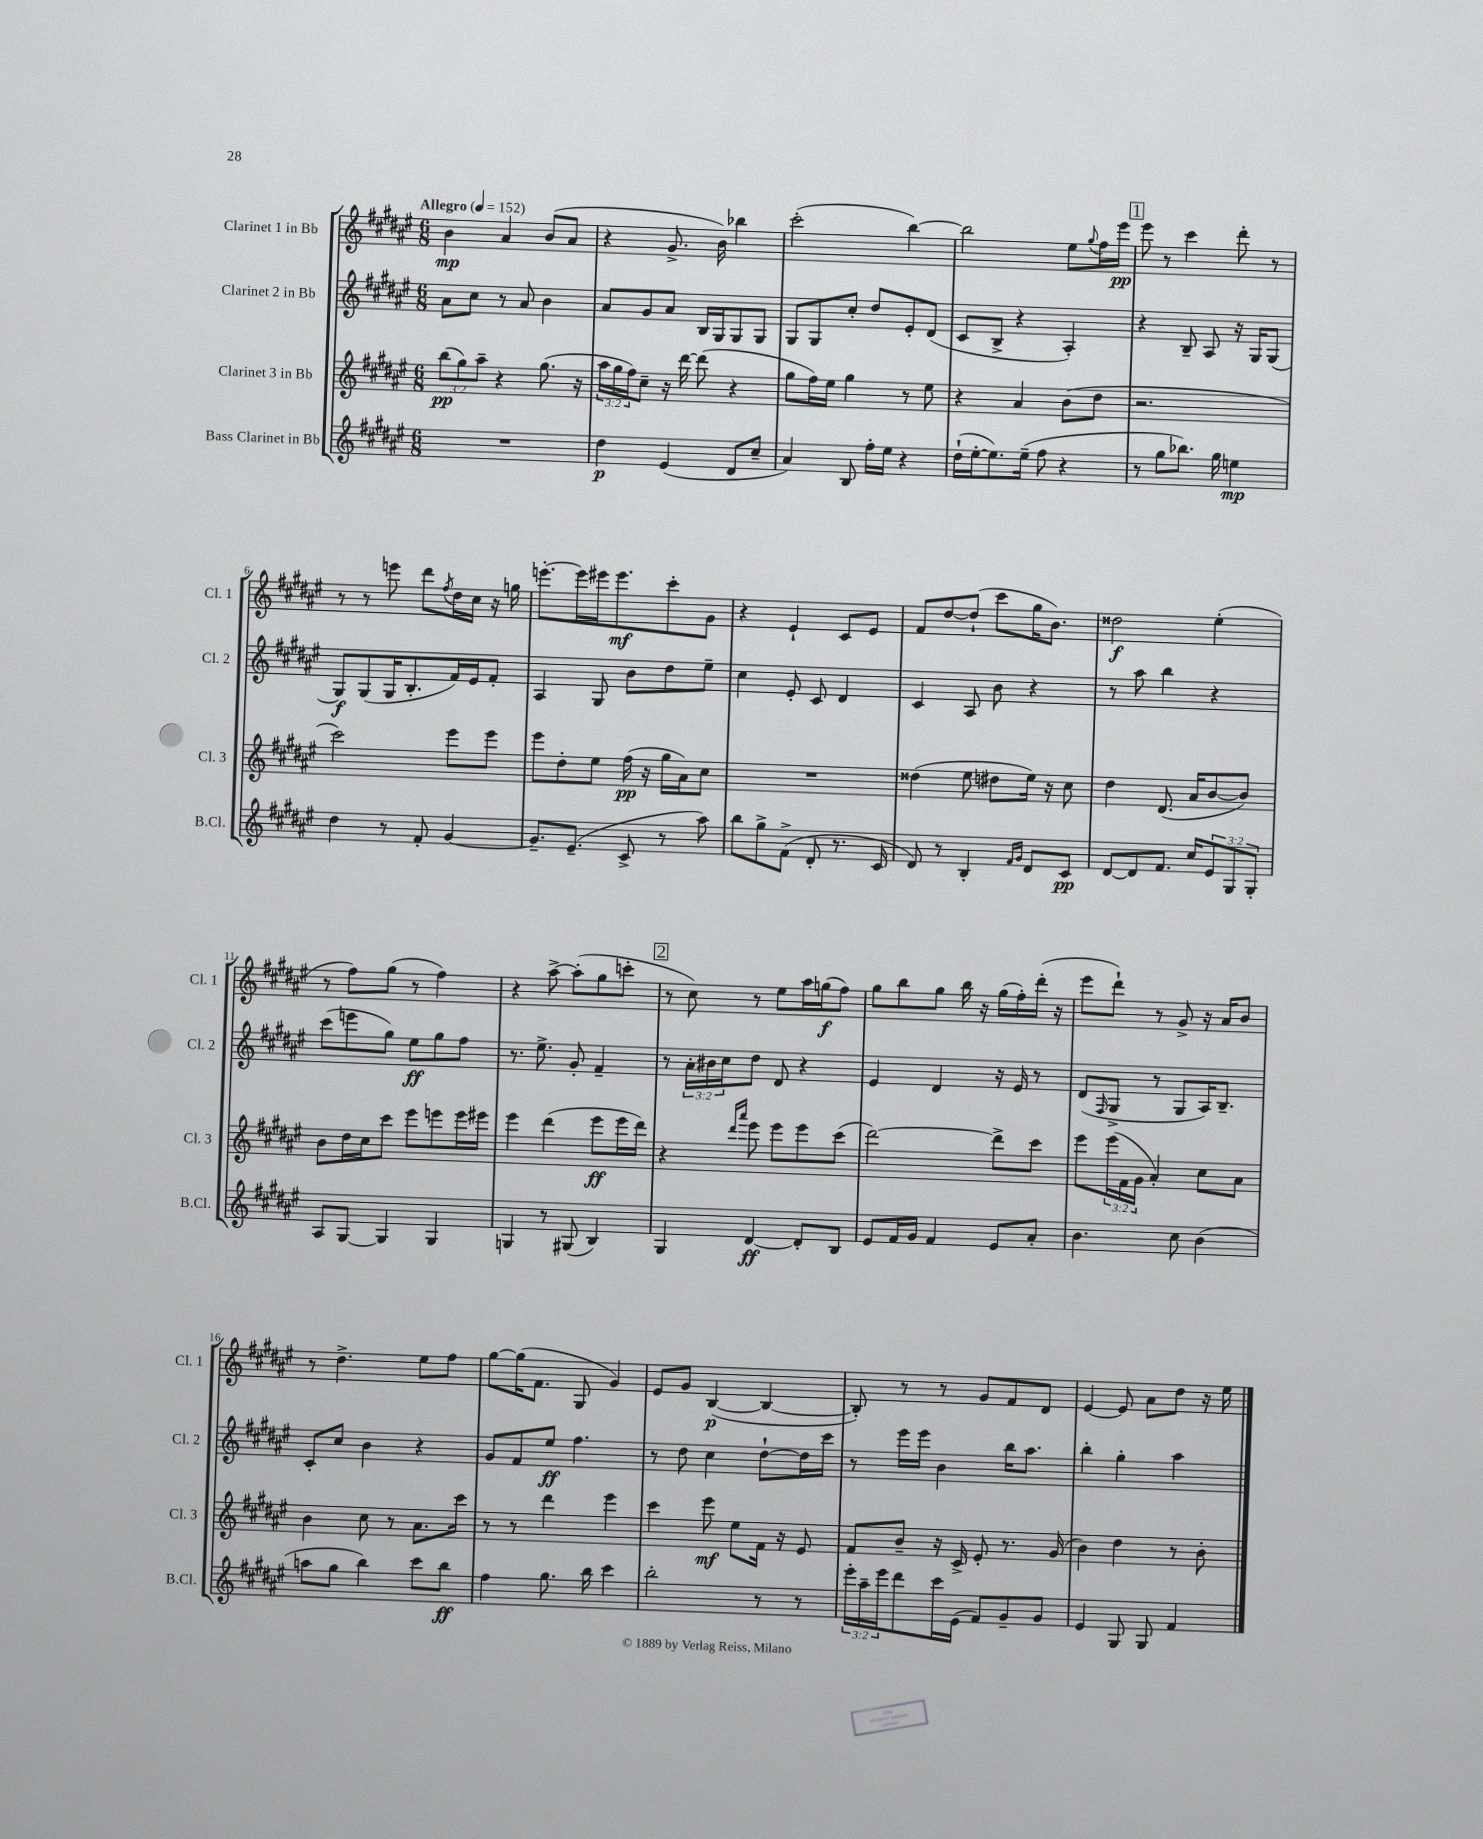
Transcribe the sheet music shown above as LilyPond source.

<<
\new StaffGroup <<
\new Staff = "s0" \with { instrumentName = "Clarinet 1 in Bb" shortInstrumentName = "Cl. 1" } {
    \clef treble \key fis \major \numericTimeSignature \time 6/8 \tempo "Allegro" 4 = 152
    b'4\mp ais'4 b'8( ais'8 |
    r4 gis'8.-> b'16) bes''4 |
    cis'''2-.( b''4~) |
    b''2 eis''8 \appoggiatura { gis''8 } fis''16 eis'''16\pp |
    \mark \markup { \box "1" } eis'''8 r8 cis'''4 dis'''8-. r8 |
    r8 r8 e'''8 dis'''8 \acciaccatura { fis''8 } dis''16 cis''16 r16 g''16 |
    e'''8.~-. e'''16 eis'''16 eis'''8.\mf cis'''8-. gis'8 |
    r4 eis'4-! cis'8 eis'8 |
    fis'8 dis''8~ dis''8-!( cis'''8 gis''16 b'8.) |
    disis''2\f eis''4-.( |
    r8 fis''8) gis''8( r8 fis''4) |
    r4 ais''8~-> ais''8-.( gis''8 c'''8-. |
    \mark \markup { \box "2" } r8 cis''8) r8 eis''8 ais''16 g''16\f( fis''8) |
    gis''8 b''8 gis''8 b''16 r16 gis''16( fis''16-.) dis'''16-.( r16 |
    eis'''8 dis'''8-!) r8 gis'8-> r16 ais'16 b'8 |
    r8 dis''4.-> eis''8 fis''8 |
    gis''8~ gis''16( fis'8. gis8 gis'4) |
    eis'8 gis'8 b4~\p( b4~ |
    b8-.) r8 r8 gis'8 fis'8 dis'8 |
    eis'4~ eis'8 ais'8 dis''8 r16 eis''16 \bar "|." |
}
\new Staff = "s1" \with { instrumentName = "Clarinet 2 in Bb" shortInstrumentName = "Cl. 2" } {
    \clef treble \key fis \major \numericTimeSignature \time 6/8 \override Staff.TupletNumber.text = #tuplet-number::calc-fraction-text
    ais'8 cis''8 r8 ais'8 b'4 |
    ais'8 gis'8 ais'8 b16 gis16 gis8 gis8 |
    gis8 gis8 cis''8-. dis''8 eis'8-. dis'8( |
    cis'8 b8-> r4 ais4-.) |
    \mark \markup { \box "1" } r4 b8-- ais8 r16 gis16 gis8( |
    gis8\f) gis8( gis16 b8.-. fis'16) eis'16 fis'8-. |
    ais4 gis8 b'8 dis''8 eis''8-- |
    cis''4 eis'8-. cis'8 dis'4 |
    cis'4 ais8 b'8 r4 |
    r8 ais''8 b''4 r4 |
    cis'''8( e'''8 gis''8) eis''8\ff gis''8 fis''8 |
    r8. eis''8.-> gis'8-. fis'4-- |
    \mark \markup { \box "2" } r8 \tuplet 3/2 { ais'16-. bis'16 cis''16 } dis''8 dis'8 r4 |
    eis'4 dis'4 r16 eis'16 r8 |
    dis'8( \grace { fis16 } gis8-> r8 gis8 ais16) b8.-- |
    cis'8-. cis''8 b'4 r4 |
    gis'8 fis'8 eis''8\ff fis''4. |
    r8 dis''8 cis''4 dis''8~-! dis''16 cis'''16 |
    r8 eis'''16 eis'''16 b'4 b''16 ais''8. |
    b''4-. gis''4-. ais''4 \bar "|." |
}
\new Staff = "s2" \with { instrumentName = "Clarinet 3 in Bb" shortInstrumentName = "Cl. 3" } {
    \clef treble \key fis \major \numericTimeSignature \time 6/8 \override Staff.TupletNumber.text = #tuplet-number::calc-fraction-text
    \tuplet 3/2 { b''8\pp( gis''8) ais''8-- } r4 gis''8.( r16 |
    \tuplet 3/2 { ais''16 gis''16 fis''16) } cis''8-- r16 dis'''16~ dis'''8( r4 |
    gis''8 fis''16) eis''16 gis''4 r8 eis''8 |
    r4 ais'4 b'8( dis''8 |
    \mark \markup { \box "1" } r2. |
    cis'''2) eis'''8 eis'''8 |
    eis'''8 dis''8-. eis''8 fis''16\pp( r16 gis''16 ais'16) cis''8 |
    R2. |
    disis''4( eis''8 dis''8 eis''16) r16 cis''8 |
    dis''4 dis'8.( ais'16 b'8~ b'8) |
    b'8 dis''16 cis''16 cis'''8 eis'''8 e'''8 e'''16 eis'''16 |
    eis'''4 dis'''4( eis'''8\ff eis'''16 dis'''16) |
    \mark \markup { \box "2" } r4 \grace { dis'''16 ais'''16 } eis'''8 eis'''8 eis'''8 cis'''8( |
    dis'''2~) dis'''8-> cis'''8 |
    eis'''8 \tuplet 3/2 { eis'''16( fis'16 gis'16 } ais'4-.) cis''8 ais'8 |
    b'4 cis''8 r8 ais'8. cis'''16 |
    r8 r8 dis'''4 eis'''4 |
    cis'''4 eis'''8\mf eis''8 fis'16 r16 eis'8 |
    fis'8 b'8-- r16 cis'16-> eis'8-. r8. gis'16( |
    b'4) dis''4 r8 b'8-. \bar "|." |
}
\new Staff = "s3" \with { instrumentName = "Bass Clarinet in Bb" shortInstrumentName = "B.Cl." } {
    \clef treble \key fis \major \numericTimeSignature \time 6/8 \override Staff.TupletNumber.text = #tuplet-number::calc-fraction-text
    R2. |
    dis''4\p eis'4( dis'8 cis''8-- |
    ais'4) b8 fis''16-. eis''16 r4 |
    dis''16-!( eis''16~-. eis''8.) eis''16--( fis''8 r4 |
    \mark \markup { \box "1" } r8 gis''8 bes''8.) gis''16 e''4\mp |
    dis''4 r8 fis'8-. gis'4~ |
    gis'8.-- eis'8.--( cis'8-> r8 ais''8) |
    b''8 gis''8-> fis'8->( dis'8-. r8. cis'16 |
    dis'8) r8 b4-. \grace { fis'16 gis'16 } dis'8 cis'8\pp |
    dis'8~ dis'8 fis'8. cis''16 \tuplet 3/2 { eis'8 gis8 gis8-. } |
    ais8 gis8~ gis4 gis4 |
    g4 r8 gis8( b4) |
    \mark \markup { \box "2" } gis4 dis'4~\ff dis'8-. b8 |
    eis'8 fis'16 gis'16 fis'4 eis'8 ais'8-. |
    b'4. cis''8 b'4( |
    a''8 gis''8 b''4) cis'''8 b''8\ff |
    fis''4 gis''8. b''16 cis'''4 |
    b''2-. r8 r8 |
    \tuplet 3/2 { eis'''16-. ais''16-- eis'''16 } dis'''8 cis'''16 eis'16( fis'8) gis'8-- gis'8 |
    eis'4 gis8 gis8 fis'4 \bar "|." |
}
>>
>>
